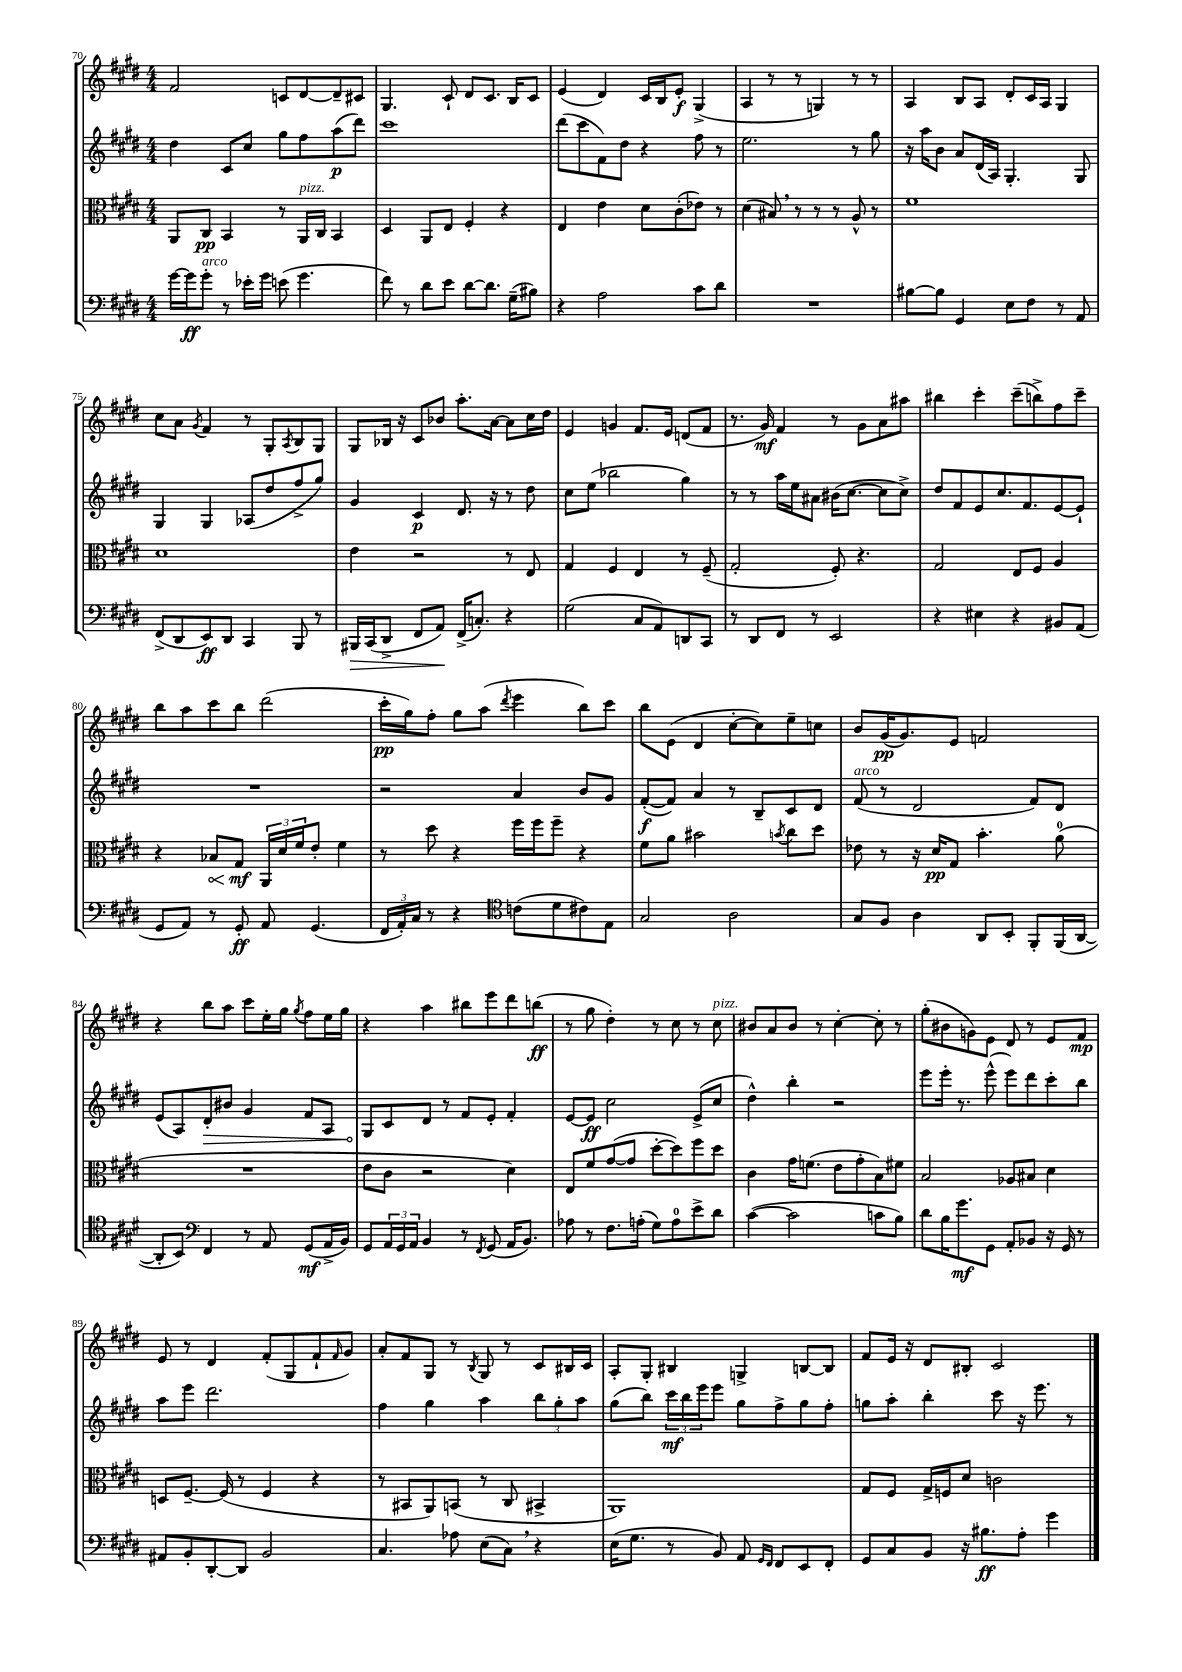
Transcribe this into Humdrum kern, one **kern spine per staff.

**kern	**dynam	**kern	**dynam	**kern	**dynam	**kern	**dynam
*part4	*part4	*part3	*part3	*part2	*part2	*part1	*part1
*staff4	*staff4	*staff3	*staff3	*staff2	*staff2	*staff1	*staff1
*clefF4	*	*clefC3	*	*clefG2	*	*clefG2	*
*k[f#c#g#d#]	*	*k[f#c#g#d#]	*	*k[f#c#g#d#]	*	*k[f#c#g#d#]	*
*M4/4	*	*M4/4	*	*M4/4	*	*M4/4	*
=70	=70	=70	=70	=70	=70	=70	=70
[16g#\LL	.	8AA/L	.	4dd#\	.	2f#/	.
16g#\J]	ff	.	.	.	.	.	.
!LO:TX:a:i:t=arco	!	!	!	!	!	!	!
8g#'\J	.	8C#/J	pp	.	.	.	.
8r	.	4BB/	.	8c#/L	.	.	.
16e-X'\LL	.	.	.	8cc#/J	.	.	.
16g#\JJ	.	.	.	.	.	.	.
(8en\	.	8r	.	8gg#\L	.	8cn/L	.
!	!	!LO:TX:a:i:t=pizz.	!	!	!	!	!
4.g#\	.	16AA/LL	.	8ff#\	.	[8d#/	.
.	.	16C#/JJ	.	.	.	.	.
.	.	4BB/	.	(8aa\	p	8d#~/]	.
.	.	.	.	8ddd#\J)	.	8c#X/J	.
=71	=71	=71	=71	=71	=71	=71	=71
8f#\)	.	4D#/	.	1ccc#	.	4.G#/	.
8r	.	.	.	.	.	.	.
8d#\L	.	8AA/L	.	.	.	.	.
8e\J	.	8E/J	.	.	.	8c#`/	.
[8d#\L	.	4F#'/	.	.	.	8d#/L	.
8.d#\J]	.	.	.	.	.	8.c#/J	.
.	.	4r	.	.	.	.	.
(16G#~\KL	.	.	.	.	.	16B/KL	.
8B#X\J)	.	.	.	.	.	8c#/J	.
=72	=72	=72	=72	=72	=72	=72	=72
4r	.	4E/	.	(8ddd#\L	.	(4e/	.
.	.	.	.	8ccc#\	.	.	.
2A\	.	4e\	.	8f#\)	.	4d#/)	.
.	.	.	.	8dd#\J	.	.	.
.	.	8d#\L	.	4r	.	16c#/LL	.
.	.	.	.	.	.	16B/J	.
.	.	(8c#'\	.	.	.	8e'/J	f
8c#\L	.	8e-X\J)	.	8ff#\	.	(4G#^/	.
8d#\J	.	8r	.	8r	.	.	.
=73	=73	=73	=73	=73	=73	=73	=73
1r	.	(4d#\	.	2.ee\	.	4A/	.
.	.	8B#X,/)	.	.	.	8r	.
.	.	8r	.	.	.	8r	.
.	.	8r	.	.	.	4Gn/)	.
.	.	8r	.	.	.	.	.
.	.	8A^^/	.	8r	.	8r	.
.	.	8r	.	8gg#\	.	8r	.
=74	=74	=74	=74	=74	=74	=74	=74
[8B#X\L	.	1f#	.	16r	.	4A/	.
.	.	.	.	16aa\KL	.	.	.
8B#\J]	.	.	.	8b\J	.	.	.
4GG#/	.	.	.	8a/L	.	8B/L	.
.	.	.	.	(16d#/L	.	8A/J	.
.	.	.	.	16A/JJ)	.	.	.
8E\L	.	.	.	4.G#'/	.	8d#'/L	.
8F#\J	.	.	.	.	.	16c#/L	.
.	.	.	.	.	.	16A/JJ	.
8r	.	.	.	.	.	4G#/	.
8AA/	.	.	.	8G#/	.	.	.
!!LO:LB:g=z
=75	=75	=75	=75	=75	=75	=75	=75
(8FF#^/L	.	1d#	.	4G#/	.	8cc#\L	.
8DD#/	.	.	.	.	.	8a\J	.
.	.	.	.	.	.	8qg#/	.
8EE/)	ff	.	.	4G#/	.	4f#/	.
8DD#/J	.	.	.	.	.	.	.
4CC#/	.	.	.	(8A-X/L	.	8r	.
.	.	.	.	8dd#/	.	8G#'/L	.
.	.	.	.	.	.	8qA/	.
8BBB/	.	.	.	8ff#^/	.	8B/	.
8r	.	.	.	8gg#/J)	.	8G#/J	.
=76	=76	=76	=76	=76	=76	=76	=76
!	!LO:HP:b	!	!	!	!	!	!
16BBB#X/LL	>	4e\	.	4g#/	.	8G#/L	.
(16CC#/J	.	.	.	.	.	.	.
8DD#^/J	.	.	.	.	.	16B-X/Jk	.
.	.	.	.	.	.	16r	.
8FF#/L	.	2r	.	4c#/	p	8c#/L	.
8AA/J)	.	.	.	.	.	8b-X/J	.
(16FF#^/KL	]	.	.	8.d#/	.	8.aa'\L	.
8.Cn'/J)	.	.	.	.	.	.	.
.	.	.	.	16r	.	[16a\Jk	.
4r	.	8r	.	8r	.	8a\L]	.
.	.	8E/	.	8dd#\	.	16cc#\L	.
.	.	.	.	.	.	16dd#\JJ	.
=77	=77	=77	=77	=77	=77	=77	=77
(2G#\	.	4G#/	.	8cc#\L	.	4e/	.
.	.	.	.	(8ee\J	.	.	.
.	.	4F#/	.	2bb-X\	.	4gn/	.
8C#/L	.	4E/	.	.	.	8.f#/L	.
8AA/)	.	.	.	.	.	.	.
.	.	.	.	.	.	16e/Jk	.
8DDn/	.	8r	.	4gg#\)	.	(8dn/L	.
8CC#/J	.	(8F#~/	.	.	.	8f#/J	.
=78	=78	=78	=78	=78	=78	=78	=78
8r	.	2G#'/	.	8r	.	8.r	.
8DD#/L	.	.	.	8r	.	.	.
.	.	.	.	.	.	16g#/)	mf
8FF#/J	.	.	.	16aa\LL	.	4f#/	.
.	.	.	.	16ee\J	.	.	.
8r	.	.	.	8a#X\J	.	.	.
2EE/	.	8F#'/)	.	(16b#X\KL	.	8r	.
.	.	.	.	[8.cc#\J	.	.	.
.	.	4.r	.	.	.	8g#\L	.
.	.	.	.	8cc#\L]	.	8a\	.
.	.	.	.	8cc#^\J)	.	8aa#X\J	.
=79	=79	=79	=79	=79	=79	=79	=79
4r	.	2G#/	.	8dd#/L	.	4bb#X\	.
.	.	.	.	8f#/	.	.	.
4E#X\	.	.	.	8e/	.	4ccc#'\	.
.	.	.	.	8.cc#/	.	.	.
4r	.	8E/L	.	.	.	(8ccc#~\L	.
.	.	.	.	8.f#/	.	.	.
.	.	8F#/J	.	.	.	8bbn^\)	.
8BB#X/L	.	4A/	.	[8e/	.	8ff#\	.
(8AA/J	.	.	.	8e`/J]	.	8ccc#~\J	.
!!LO:LB:g=z
=80	=80	=80	=80	=80	=80	=80	=80
8GG#/L	.	4r	.	1r	.	8bb\L	.
8AA/J)	.	.	.	.	.	8aa\	.
!	!	!	!LO:HP:b	!	!	!	!
8r	.	8B-X/L	<	.	.	8ccc#\	.
8GG#'/	ff	8G#/J	mf	.	.	8bb\J	.
8AA/	.	24AA/LL	[	.	.	(2ddd#\	.
.	.	24d#/	.	.	.	.	.
.	.	24f#/J	.	.	.	.	.
(4.GG#/	.	8e'/J	.	.	.	.	.
.	.	4f#\	.	.	.	.	.
=81	=81	=81	=81	=81	=81	=81	=81
24FF#/LL	.	8r	.	2r	.	16ccc#'\LL	pp
24AA'/)	.	.	.	.	.	.	.
.	.	.	.	.	.	16gg#\J)	.
24C#/JJ	.	.	.	.	.	.	.
8r	.	8dd#\	.	.	.	8ff#'\J	.
4r	.	4r	.	.	.	8gg#\L	.
.	.	.	.	.	.	(8aa\J	.
*clefC4	*	*	*	*	*	*	*
.	.	.	.	.	.	8qddd#/	.
(8cn\L	.	16ff#\LL	.	4a/	.	4eee\	.
.	.	16ff#\J	.	.	.	.	.
8d#\	.	8ff#~\J	.	.	.	.	.
8c#X\)	.	4r	.	8b/L	.	8bb\L)	.
8E\J	.	.	.	8g#/J	.	8ccc#\J	.
=82	=82	=82	=82	=82	=82	=82	=82
2G#/	.	8f#\L	.	([8f#'/L	f	8bb\L	.
.	.	8a\J	.	8f#/J])	.	(8e\J	.
.	.	2b#X\	.	4a/	.	4d#/	.
2A\	.	.	.	8r	.	[8cc#'\L	.
.	.	.	.	8B~/L	.	8cc#\])	.
.	.	8qbn/	.	.	.	.	.
.	.	8cc#\L	.	8c#/	.	8ee~\	.
.	.	8dd#\J	.	8d#/J	.	8ccn\J	.
=83	=83	=83	=83	=83	=83	=83	=83
!	!	!	!	!LO:TX:a:i:t=arco	!	!	!
8G#/L	.	8e-X\	.	(8f#/	.	8b/L	.
8F#/J	.	8r	.	8r	.	(16g#/K	pp
.	.	.	.	.	.	8.g#/)	.
4A\	.	16r	.	2d#/	.	.	.
.	.	16d#/KL	pp	.	.	.	.
.	.	8G#/J	.	.	.	8e/J	.
8AA/L	.	4.b'\	.	.	.	2fn/	.
8BB'/J	.	.	.	.	.	.	.
8FF#'/L	.	.	.	8f#/L)	.	.	.
(16FF#/L	.	(8a\	.	8d#/J	.	.	.
[16AA/JJ	.	.	.	.	.	.	.
!!LO:LB:g=z
=84	=84	=84	=84	=84	=84	=84	=84
8AA'/L]	.	1r	.	(8e/L	.	4r	.
8BB/J)	.	.	.	8A/)	.	.	.
*clefF4	*	*	*	*	*	*	*
!	!	!	!	!	!LO:HP:b	!	!
4FF#/	.	.	.	8d#'/	>	8bb\L	.
.	.	.	.	8b#X/J	.	8aa\J	.
8r	.	.	.	4g#/	.	8ccc#\L	.
8AA/	.	.	.	.	.	16ee'\L	.
.	.	.	.	.	.	16gg#\JJ	.
.	.	.	.	.	.	8qgg#/	.
(8GG#/L	mf	.	.	8f#/L	.	8ff#\L	.
16AA^/L	.	.	.	8A/J	.	16ee\L	.
16BB/JJ)	.	.	.	.	.	16gg#\JJ	.
=85	=85	=85	=85	=85	=85	=85	=85
8GG#/L	.	8e\L	.	8G#/L	.	4r	.
24AA/L	.	8c#\J	.	8c#/	]	.	.
24GG#/	.	.	.	.	.	.	.
24AA/JJ	.	.	.	.	.	.	.
4BB/	.	2r	.	8d#/J	.	4aa\	.
.	.	.	.	8r	.	.	.
8r	.	.	.	8f#/L	.	8bb#X\L	.
8qFF#/	.	.	.	.	.	.	.
(8GG#/	.	.	.	8e'/J	.	8eee\	.
16AA/KL	.	4d#\)	.	4f#'/	.	8ddd#\	.
8.BB/J)	.	.	.	.	.	.	.
.	.	.	.	.	.	(8bbn\J	ff
=86	=86	=86	=86	=86	=86	=86	=86
8A-X\	.	8E/L	.	[8e/L	.	8r	.
8r	.	8f#/	.	8e/J]	ff	8gg#\	.
8.F#\L	.	([8g#/	.	2cc#\	.	4dd#'\)	.
.	.	8g#/J]	.	.	.	.	.
(16An'\Jk	.	.	.	.	.	.	.
8G#\L)	.	[8dd#'\L	.	.	.	8r	.
8A\	.	8dd#\])	.	.	.	8cc#\	.
8e^\	.	8ff#\	.	(8e^/L	.	8r	.
!	!	!	!	!	!	!LO:TX:a:i:t=pizz.	!
8d#\J	.	8dd#\J	.	8cc#/J	.	8cc#\	.
=87	=87	=87	=87	=87	=87	=87	=87
([4c#\	.	4c#\	.	4dd#^^\)	.	8b#X/L	.
.	.	.	.	.	.	8a/	.
2c#\]	.	16g#\KL	.	4bb'\	.	8b#/J	.
.	.	(8.fn\J	.	.	.	.	.
.	.	.	.	.	.	8r	.
.	.	8e\L	.	2r	.	[4cc#'\	.
.	.	8g#'\	.	.	.	.	.
8cn\L	.	8B\)	.	.	.	8cc#'\]	.
8B\J)	.	8f#X\J	.	.	.	8r	.
=88	=88	=88	=88	=88	=88	=88	=88
8d#\L	.	2B/	.	8eee\L	.	(8gg#'\L	.
16B\K	.	.	.	16eee'\Jk	.	8b#X\	.
8.g#\	mf	.	.	8.r	.	.	.
.	.	.	.	.	.	8gn\)	.
8GG#\J	.	.	.	(8eee^^\	.	8e\J	.
8AA'/L	.	8A-X/L	.	8eee\L)	.	8d#/	.
8BB-X/J	.	8B#X/J	.	8ddd#\	.	8r	.
16r	.	4d#\	.	8ccc#'\	.	8e/L	.
16GG#/	.	.	.	.	.	.	.
8r	.	.	.	8bb\J	.	8f#/J	mp
!!LO:LB:g=z
=89	=89	=89	=89	=89	=89	=89	=89
8AA#X/L	.	8Dn/L	.	8aa\L	.	8e/	.
8BB'/	.	[8.F#~/J	.	8eee\J	.	8r	.
[8DD#'/	.	.	.	2.ddd#\	.	4d#/	.
.	.	(16F#/]	.	.	.	.	.
8DD#/J]	.	8r	.	.	.	.	.
2BB/	.	4F#/	.	.	.	(8f#'/L	.
.	.	.	.	.	.	8G#/	.
.	.	4r	.	.	.	8f#`/	.
.	.	.	.	.	.	16qqf#/	.
.	.	.	.	.	.	8g#/J)	.
=90	=90	=90	=90	=90	=90	=90	=90
4.C#/	.	8r	.	4ff#\	.	8a'/L	.
.	.	8BB#X/L	.	.	.	8f#/	.
.	.	8AA/)	.	4gg#\	.	8G#/J	.
8A-X\	.	(8BBn/J	.	.	.	8r	.
.	.	.	.	.	.	8qB/	.
(8E\L	.	8r	.	4aa\	.	8G#/	.
8C#,\J)	.	8C#/	.	.	.	8r	.
4r	.	4BB#X^/	.	12bb\L	.	8c#/L	.
.	.	.	.	12gg#'\	.	.	.
.	.	.	.	.	.	16B#X/L	.
.	.	.	.	12aa\J	.	.	.
.	.	.	.	.	.	16c#/JJ	.
=91	=91	=91	=91	=91	=91	=91	=91
(16E\KL	.	1AA)	.	(8gg#\L	.	8A'/L	.
8.G#\J	.	.	.	.	.	.	.
.	.	.	.	8bb\J)	.	8G#'/J	.
8r	.	.	.	24ccc#\LL	mf	4B#X/	.
.	.	.	.	24bb\	.	.	.
.	.	.	.	24eee\J	.	.	.
8BB/)	.	.	.	8eee\J	.	.	.
8AA/	.	.	.	8gg#\L	.	4Gn^/	.
16qqGG#/LL	.	.	.	.	.	.	.
16qqFF#/JJ	.	.	.	.	.	.	.
8FF#/L	.	.	.	8ff#^\	.	.	.
8EE/	.	.	.	8gg#\	.	[8Bn/L	.
8FF#'/J	.	.	.	8ff#'\J	.	8B/J]	.
=92	=92	=92	=92	=92	=92	=92	=92
8GG#/L	.	8G#/L	.	8ggn\L	.	8f#/L	.
8C#/	.	8F#/J	.	8aa'\J	.	16e/Jk	.
.	.	.	.	.	.	16r	.
8BB/J	.	16G#^/LL	.	4bb'\	.	8d#/L	.
.	.	16Fn/J	.	.	.	.	.
16r	.	8d#/J	.	.	.	8B#X'/J	.
8.B#X\L	ff	.	.	.	.	.	.
.	.	2cn\	.	8ccc#\	.	2c#/	.
8A'\J	.	.	.	16r	.	.	.
.	.	.	.	8.eee\	.	.	.
4g#\	.	.	.	.	.	.	.
.	.	.	.	8r	.	.	.
==	==	==	==	==	==	==	==
*-	*-	*-	*-	*-	*-	*-	*-
